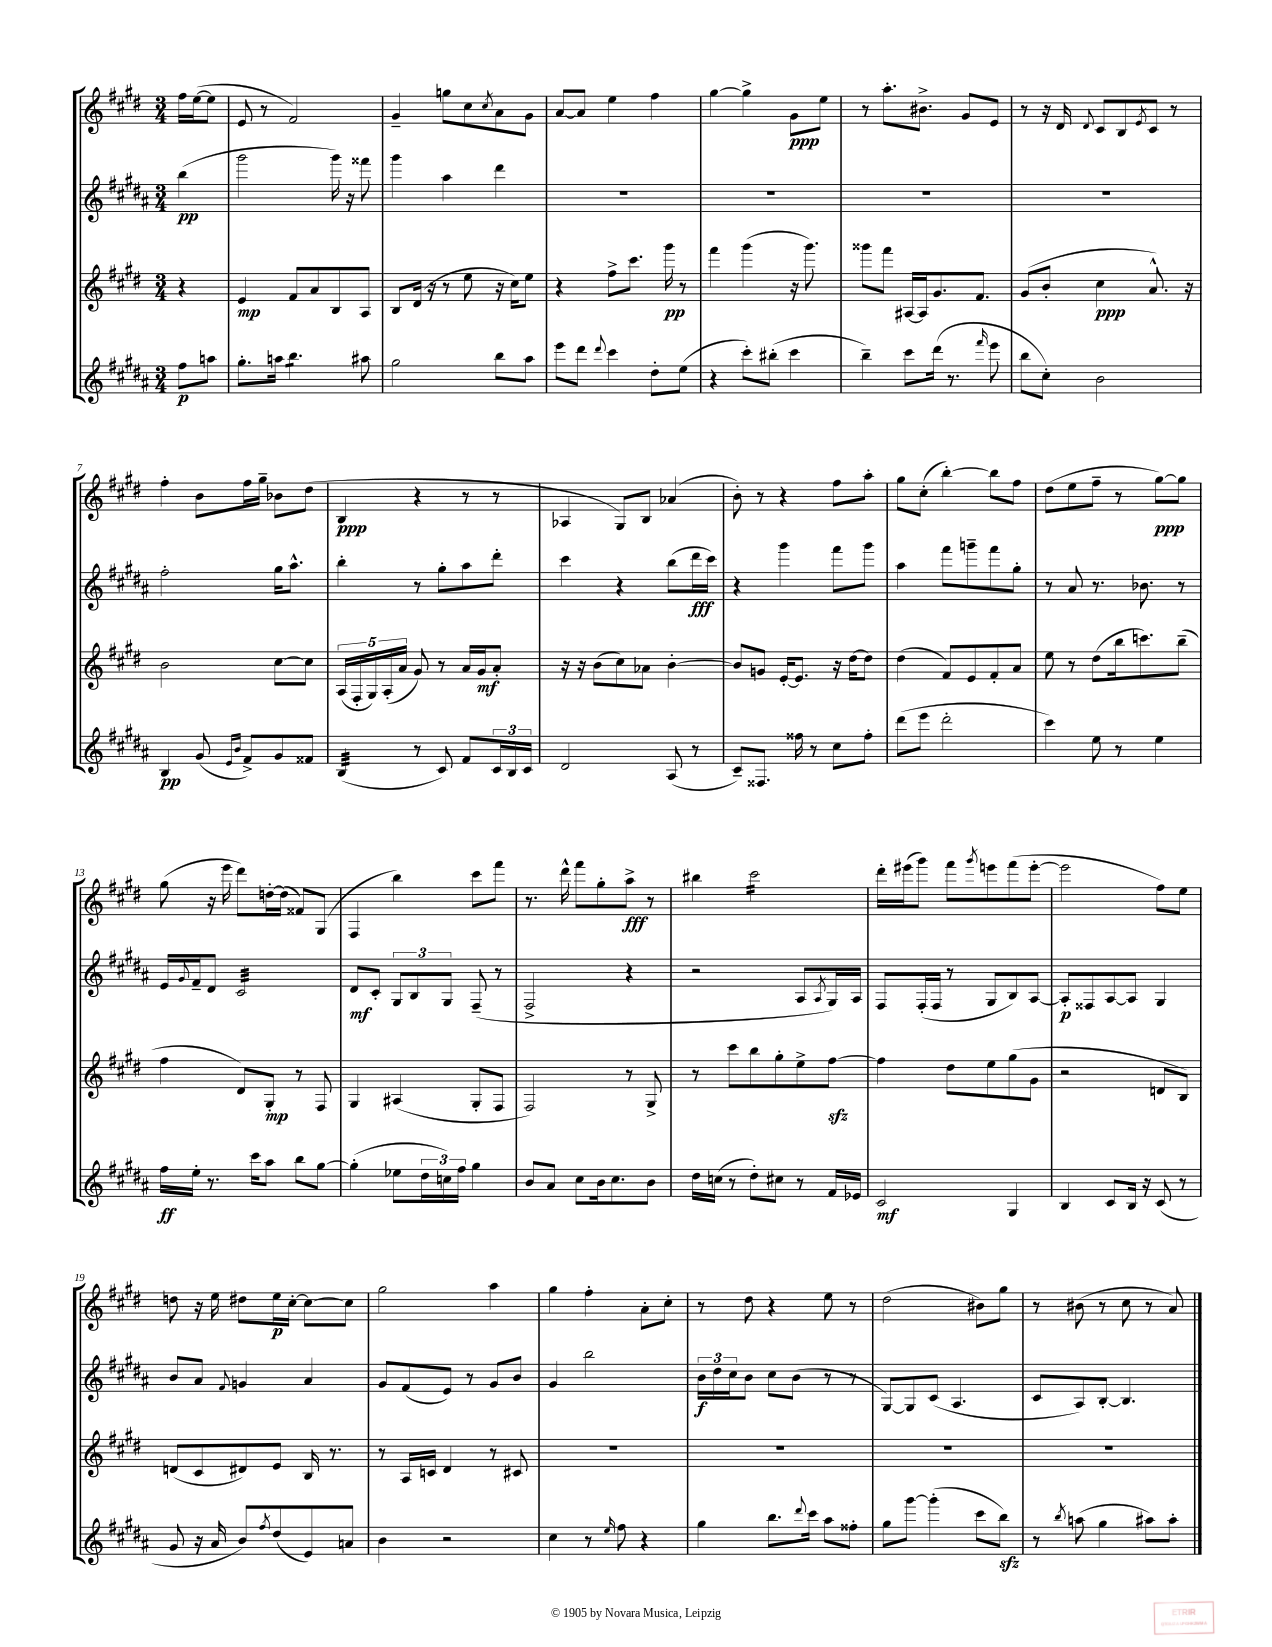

**kern	**kern	**kern	**kern
*staff4	*staff3	*staff2	*staff1
*clefG2	*clefG2	*clefG2	*clefG2
*k[f#c#g#d#a#]	*k[f#c#g#d#]	*k[f#c#g#d#a#]	*k[f#c#g#d#]
*M3/4	*M3/4	*M3/4	*M3/4
8ff#	4r	(4bb	16ff#
.	.	.	([16ee
8aa	.	.	8ee]
=	=	=	=
8.gg#'	4e	2ggg#	8e
.	.	.	8r
16aa	.	.	.
4.bb	8f#	.	2f#)
.	8a	.	.
.	8B	16ggg#)	.
.	.	16r	.
8aa#	8A	8fff##	.
=	=	=	=
2gg#	8B	4ggg#	4g#~
.	(16d#	.	.
.	16r	.	.
.	8r	4aa#	8gg
.	8ee	.	8cc#
.	.	.	8qcc#
8bb	16r	4ddd#	8a
.	16cc#)	.	.
8aa#	8ee	.	8g#
=	=	=	=
8eee	4r	2.r	[8a
8ddd#	.	.	8a]
8qqddd#	.	.	.
4ccc#	8ff#^	.	4ee
.	8.ccc#	.	.
8dd#'	.	.	4ff#
.	16ggg#	.	.
(8ee	8r	.	.
=	=	=	=
4r	4fff#	2.r	[4gg#
8ccc#')	(4ggg#	.	4gg#^]
(8bb#'	.	.	.
4ccc#	16r	.	8g#
.	8.ggg#)	.	.
.	.	.	8ee
=	=	=	=
4bb~)	8ggg##	2.r	8r
.	8fff#	.	8.aa'
8ccc#	[16A#	.	.
.	16A#]	.	8.b#^
(16ddd#	8.g#	.	.
8.r	.	.	.
.	.	.	8g#
.	8.f#	.	.
16qqfff#	.	.	.
8eee	.	.	8e
=	=	=	=
8bb	(8g#	2.r	8r
8cc#')	8b'	.	16r
.	.	.	16d#
.	.	.	8qqd#
2b	4cc#	.	8c#
.	.	.	8B
.	.	.	8qe
.	8.a^^)	.	8c#
.	.	.	8r
.	16r	.	.
=	=	=	=
4B	2b	2ff#'	4ff#'
(8g#	.	.	8b
16qqe	.	.	.
16qqb	.	.	.
8f#^)	.	.	16ff#
.	.	.	16gg#~
8g#	[8cc#	16gg#	8b-
.	.	8.aa#^^	.
8f##	8cc#]	.	(8dd#
=	=	=	=
(4B	(20A	4bb'	4B
.	20F#'	.	.
.	20G#)	.	.
.	(20A'	.	.
.	20a	.	.
8r	8g#)	8r	4r
8c#)	8r	8gg#'	.
8f#	16a	8aa#	8r
.	16g#	.	.
24c#	8a'	8ddd#'	8r
24B	.	.	.
24c#	.	.	.
=	=	=	=
2d#	16r	4ccc#	4A-
.	16r	.	.
.	(8b	.	.
.	8cc#)	4r	8G#)
.	8a-	.	8B
(8A#	[4b'	(8bb	(4a-
8r	.	16ddd#	.
.	.	16ccc#)	.
=	=	=	=
8c#~)	8b]	4r	8b')
8.F##	8g	.	8r
.	[16e'	4ggg#	4r
16ff##	8.e]	.	.
8r	.	.	.
8cc#	16r	8fff#	8ff#
.	[16dd#	.	.
8ff##'	8dd#]	8ggg#	8aa'
=	=	=	=
(8ddd#	(4dd#	4aa#	8gg#
8eee	.	.	(8cc#'
2ddd#'	8f#)	8fff#	[4bb')
.	8e	8ggg~	.
.	8f#'	8fff#	8bb]
.	8a	8gg#'	8ff#
=	=	=	=
4ccc#)	8ee	8r	(8dd#
.	8r	8a#	8ee
8ee	(8dd#	8.r	8ff#~
8r	16bb	.	8r
.	8.ccc)	8.b-	.
4ee	.	.	[8gg#)
.	(8bb~	8r	8gg#]
=	=	=	=
16ff#	4ff#	16e	(8gg#
.	.	8qqg#	.
16ee'	.	16f#~	.
8.r	.	8d#	16r
.	.	.	16eee
.	8d#)	2c#	8ddd#)
16ccc#	.	.	.
8aa#	8G#'	.	[16dd'
.	.	.	(16dd]
8bb	8r	.	8f##)
[8gg#	8F#	.	(8G#
=	=	=	=
(4gg#']	4G#	8d#	4F#
.	.	8c#'	.
8ee-	(4A#	12G#	4bb)
.	.	12B	.
24dd#	.	.	.
24cc)	.	12G#	.
24ff#	.	.	.
4gg#	8G#'	(8F#~	8ccc#
.	8F#	8r	8fff#
=	=	=	=
8b	2F#)	2F#^	8.r
8a#	.	.	.
.	.	.	16ddd#^^
8cc#	.	.	8fff#
16b	.	.	8gg#'
8.cc#	.	.	.
.	8r	4r	8aa^
8b	8G#^	.	8r
=	=	=	=
16dd#	8r	2r	4bb#
(16cc	.	.	.
8r	8ccc#	.	.
8dd#')	8bb	.	2ccc#
8cc#	8gg#'	.	.
8r	8ee^	8A#	.
.	.	8qA#	.
16f#	[8ff#	16G#)	.
16e-	.	16A#	.
=	=	=	=
2c#	4ff#]	8F#	16ddd#'
.	.	.	(16eee#
.	.	(16F#'	8ggg#)
.	.	16F#	.
.	8dd#	8r	8fff#
.	.	.	8qggg#
.	8ee	8G#	8eee
4G#	(8gg#	8B)	(8fff#
.	8g#	[8A#	[8eee'
=	=	=	=
4B	2r	8A#']	2eee]
.	.	8F##	.
8c#	.	[8A#	.
16B	.	8A#]	.
16r	.	.	.
(8c#	8d	4G#	8ff#)
8r	8B)	.	8ee
=	=	=	=
8g#	(8d	8b	8dd
16r	8c#	8a#	16r
16a#	.	.	16ee
.	.	8qqf#	.
8b)	8d#)	4g	8dd#
8qff#	.	.	.
(8dd#	8e	.	16ee
.	.	.	[16cc#'
8e)	16B	4a#	8cc#_
.	8.r	.	.
8a	.	.	8cc#]
=	=	=	=
4b	8r	8g#	2gg#
.	16A	(8f#	.
.	16c	.	.
2r	4d#	8e)	.
.	.	8r	.
.	8r	8g#	4aa
.	8c#	8b	.
=	=	=	=
4cc#	2.r	4g#	4gg#
8r	.	2bb	4ff#'
16qqee	.	.	.
8ff#	.	.	.
4r	.	.	8a'
.	.	.	8cc#'
=	=	=	=
4gg#	2.r	24b	8r
.	.	24dd#	.
.	.	24cc#	.
.	.	8b	8dd#
8.bb	.	8cc#	4r
.	.	(8b	.
8qqddd#	.	.	.
16ccc#	.	.	.
8aa#	.	8r	8ee
8ff##'	.	8r	8r
=	=	=	=
8gg#	2.r	[8G#)	(2dd#
[8ggg#	.	8G#]	.
(4ggg#']	.	(8c#	.
.	.	4.A#	.
8ccc#	.	.	8b#)
8bb)	.	.	8gg#
=	=	=	=
8r	2.r	8c#	8r
8qbb	.	.	.
(8aa	.	8A#)	(8b#
4gg#	.	[8B'	8r
.	.	4.B]	8cc#
8aa#)	.	.	8r
8aa#'	.	.	8a)
==	==	==	==
*-	*-	*-	*-
